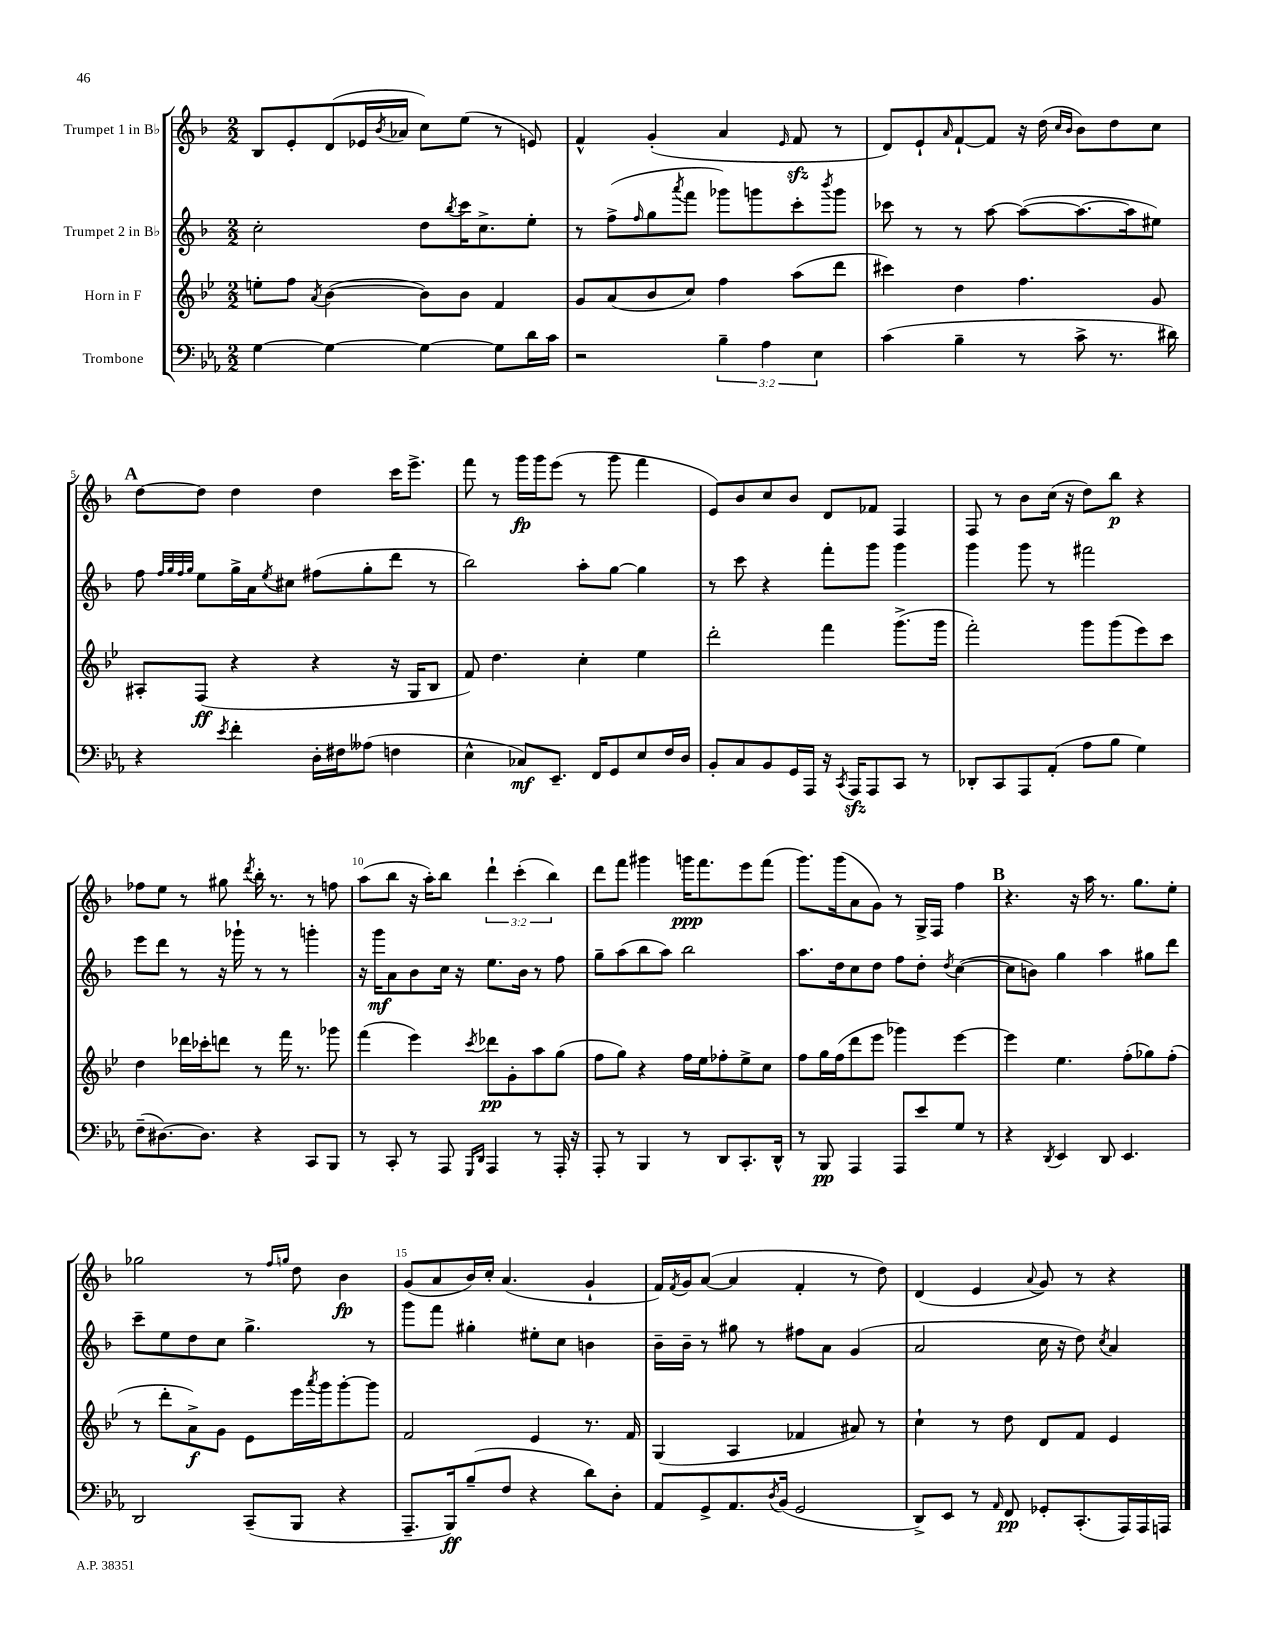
<<
\new StaffGroup <<
\new Staff = "s0" \with { instrumentName = "Trumpet 1 in Bb" } {
    \clef treble \key f \major \numericTimeSignature \time 2/2 \override Staff.TupletNumber.text = #tuplet-number::calc-fraction-text
    bes8 e'8-. d'8( ees'16 \acciaccatura { bes'8 } aes'16 c''8) e''8( r8 e'8) |
    f'4-^ g'4-.( a'4 \grace { e'16 } f'8\sfz r8 |
    d'8) e'8-! \grace { a'16 } f'8~-! f'8 r16 d''16( \grace { c''16 bes'16 } bes'8) d''8 c''8 |
    \mark \markup { \bold "A" } d''8~ d''8 d''4 d''4 c'''16 e'''8.-> |
    f'''8 r8 g'''16\fp g'''16 e'''8( r8 g'''8 f'''4 |
    e'8) bes'8 c''8 bes'8 d'8 fes'8 f4 |
    f8 r8 bes'8 c''16( r16 d''8) bes''8\p r4 |
    fes''8 e''8 r8 gis''8 \acciaccatura { d'''8 } bes''16-. r8. r8 f''8 |
    a''8( bes''8 r16 a''16-.) bes''8 \tuplet 3/2 { d'''4-! c'''4-.( bes''4) } |
    d'''8 f'''8 gis'''4 g'''16\ppp f'''8. e'''8 f'''8( |
    g'''8.) g'''16( a'8 g'8) r8 g16-> f16 f''4 |
    \mark \markup { \bold "B" } r4. r16 a''16 r8. g''8. e''8-. |
    ges''2 r8 \grace { f''16 g''16 } d''8 bes'4\fp |
    g'8( a'8 bes'16) c''16-. a'4.( g'4-! |
    f'16) \acciaccatura { f'8 } g'16 a'8~( a'4 f'4-. r8 d''8) |
    d'4( e'4 \appoggiatura { a'8 } g'8) r8 r4 \bar "|." |
}
\new Staff = "s1" \with { instrumentName = "Trumpet 2 in Bb" } {
    \clef treble \key f \major \numericTimeSignature \time 2/2
    c''2-. d''8 \acciaccatura { bes''8 } c'''16 c''8.-> e''8-. |
    r8 f''8->( \grace { f''16 } g''8 \acciaccatura { a'''8 } f'''8 ges'''8) g'''8 c'''8-. \acciaccatura { bes'''8 } g'''8 |
    ces'''8 r8 r8 a''8~ a''8~( a''8.~ a''16 eis''8) |
    \mark \markup { \bold "A" } f''8 \grace { f''32 g''32 f''32 g''32 } e''8 g''16-> a'16 \acciaccatura { e''8 } cis''8 fis''8( g''8-. d'''8 r8 |
    bes''2) a''8-. g''8~ g''4 |
    r8 c'''8 r4 f'''8-. g'''8 g'''4 |
    g'''4 g'''8 r8 fis'''2 |
    e'''8 d'''8 r8 r16 ges'''16-! r8 r8 g'''4-. |
    r16 g'''16\mf a'8 bes'8 c''16 r16 e''8. bes'16 r8 f''8 |
    g''8-- a''8( bes''8 a''8) bes''2 |
    a''8. d''16 c''8 d''8 f''8 d''8-. \acciaccatura { d''8 } c''4~( |
    \mark \markup { \bold "B" } c''8 b'8) g''4 a''4 gis''8 d'''8 |
    c'''8-- e''8 d''8 c''8 g''4.-> r8 |
    g'''8 f'''8 gis''4-. eis''8-. c''8 b'4 |
    bes'16-- bes'16-- r8 gis''8 r8 fis''8 a'8 g'4( |
    a'2 c''16 r16 d''8) \acciaccatura { c''8 } a'4 \bar "|." |
}
\new Staff = "s2" \with { instrumentName = "Horn in F" } {
    \clef treble \key bes \major \numericTimeSignature \time 2/2
    e''8-. f''8 \acciaccatura { a'8 } bes'4~( bes'8) bes'8 f'4 |
    g'8 a'8( bes'8 c''8) f''4 a''8( d'''8 |
    cis'''4) d''4 f''4. g'8 |
    \mark \markup { \bold "A" } ais8-. f8\ff( r4 r4 r16 g16 bes8 |
    f'8) d''4. c''4-. ees''4 |
    d'''2-. f'''4 g'''8.->( g'''16 |
    f'''2-.) g'''8 g'''8( ees'''8) c'''8 |
    d''4 des'''16 ces'''16-. d'''8 r8 f'''16 r8. ges'''8 |
    f'''4( ees'''4) \acciaccatura { c'''8 } des'''8\pp g'8-. a''8 g''8( |
    f''8 g''8) r4 f''16 ees''16 fes''8-. ees''8-> c''8 |
    f''8 g''16 f''16( d'''8 ees'''8 ges'''4) ees'''4~ |
    \mark \markup { \bold "B" } ees'''4 ees''4. f''8-.( ges''8) f''8-.( |
    r8 d'''8-. a'8->\f) g'8 ees'8 ees'''16 \acciaccatura { a'''8 } g'''16 g'''8~-. g'''8 |
    f'2 ees'4 r8. f'16 |
    g4( a4 fes'4 ais'8) r8 |
    c''4-! r8 d''8 d'8 f'8 ees'4 \bar "|." |
}
\new Staff = "s3" \with { instrumentName = "Trombone" } {
    \clef bass \key ees \major \numericTimeSignature \time 2/2 \override Staff.TupletNumber.text = #tuplet-number::calc-fraction-text
    g4~ g4~ g4~ g8 d'16 c'16 |
    r2 \tuplet 3/2 { bes4-- aes4 ees4 } |
    c'4( bes4-- r8 c'8-> r8. dis'16) |
    \mark \markup { \bold "A" } r4 \acciaccatura { ees'8 } f'4-. d16-. fis16 aeses8( f4 |
    ees4-^ ces8\mf) ees,8.-- f,16 g,8 ees8 f16 d16 |
    bes,8-. c8 bes,8 g,16 aes,,16 r16 \acciaccatura { c,8 } aes,,16\sfz aes,,8 c,8 r8 |
    des,8-. c,8 aes,,8 aes,8-.( aes8 bes8 g4) |
    f8--( dis8.~) dis8. r4 c,8 bes,,8 |
    r8 c,8-. r8 aes,,8 \grace { g,,16 d,16 } aes,,4 r8 aes,,16-. r16 |
    aes,,8-. r8 bes,,4 r8 d,8 c,8.-. d,16-^ |
    r8 bes,,8\pp aes,,4 aes,,8 ees'8 g8 r8 |
    \mark \markup { \bold "B" } r4 \acciaccatura { d,8 } ees,4 d,8 ees,4. |
    d,2 c,8--( bes,,8 r4 |
    aes,,8.-- bes,,16\ff) bes8--( f8 r4 d'8) d8-. |
    aes,8 g,8-> aes,8. \acciaccatura { d8 } bes,16( g,2 |
    d,8->) ees,8 r8 \grace { aes,16 } f,8\pp ges,8-. c,8.-.( aes,,16) aes,,16 a,,16 \bar "|." |
}
>>
>>
\layout { \context { \Score currentBarNumber = #2 \override BarNumber.break-visibility = ##(#f #t #t) barNumberVisibility = #(every-nth-bar-number-visible 5) } }
